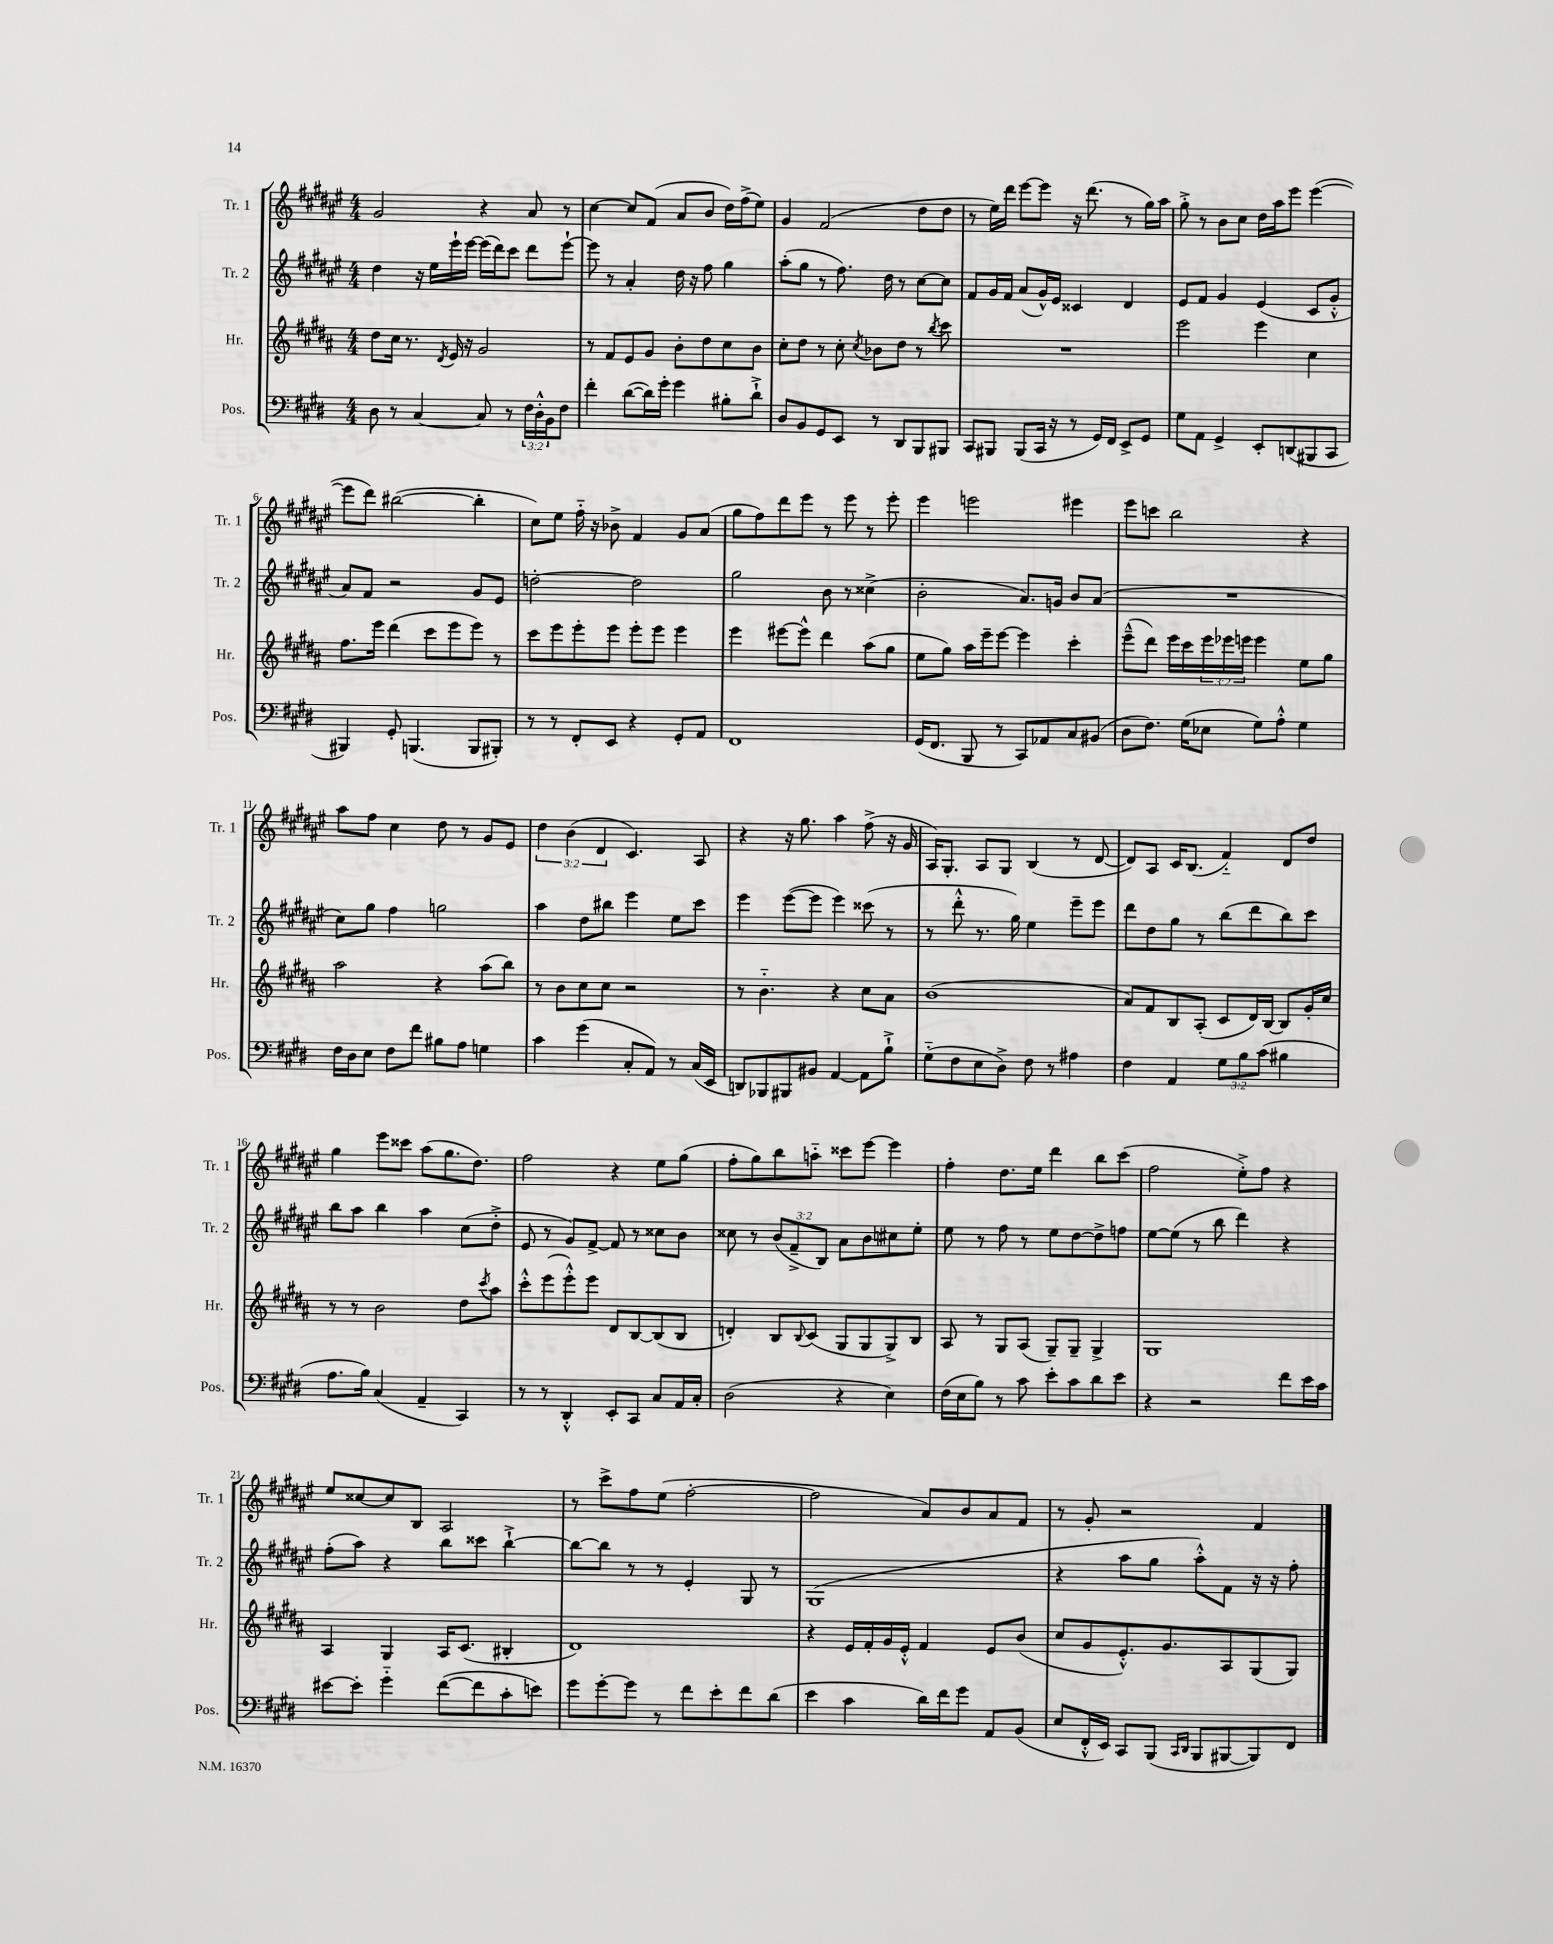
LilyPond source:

<<
\new StaffGroup <<
\new Staff = "s0" \with { instrumentName = "Tr. 1" shortInstrumentName = "Tr. 1" } {
    \clef treble \key fis \major \numericTimeSignature \time 4/4 \override Staff.TupletNumber.text = #tuplet-number::calc-fraction-text
    gis'2 r4 ais'8 r8 |
    cis''4~ cis''8 fis'8( ais'8 b'8 dis''16) fis''16->( eis''8) |
    gis'4 fis'2( dis''8 dis''8 |
    r8 eis''16) dis'''16 eis'''8~ eis'''8 r16 dis'''8.( r8 gis''16) ais''16 |
    gis''8-.-> r8 b'8 cis''8 dis''16 ais''16 eis'''8 eis'''4~( |
    eis'''8 dis'''8) bis''2~( bis''4-. |
    cis''8) eis''8 fis''16-_ r16 bes'8-> fis'4 gis'8 ais'8( |
    gis''8 fis''8) dis'''8 eis'''8 r8 eis'''8 r8 eis'''8-. |
    eis'''4 e'''2 eis'''4 |
    eis'''8 c'''8 b''2 r4 |
    ais''8 fis''8 cis''4 dis''8 r8 gis'8 eis'8 |
    \tuplet 3/2 { dis''4 b'4( dis'4 } cis'4.) ais8 |
    r4 r16 gis''8. ais''4 fis''8->( r16 gis'16 |
    ais16) gis8.-. ais8 gis8 b4( r8 dis'8~ |
    dis'8) ais8 cis'16 b8.( fis'4-_) dis'8 dis''8 |
    gis''4 eis'''8 cisis'''8 ais''8( gis''8. dis''8.) |
    fis''2 r4 eis''8 gis''8( |
    fis''8-. gis''8) b''8 a''8-_ cisis'''8 eis'''8~ eis'''4 |
    fis''4-. dis''8. eis''16 dis'''4 b''8 cis'''8( |
    fis''2 eis''8-.->) fis''8 r4 |
    eis''8 cisis''8~ cisis''8 b8 ais2 |
    r8 cis'''8-> fis''8 eis''8( fis''2~-. |
    fis''2 ais'8) b'8 ais'8 fis'8 |
    r8 gis'8-. r2 fis'4 \bar "|." |
}
\new Staff = "s1" \with { instrumentName = "Tr. 2" shortInstrumentName = "Tr. 2" } {
    \clef treble \key fis \major \numericTimeSignature \time 4/4 \override Staff.TupletNumber.text = #tuplet-number::calc-fraction-text
    dis''4 r16 eis''16 eis'''16-! eis'''16~ eis'''16( dis'''16) cis'''8 dis'''8 eis'''8~-! |
    eis'''8 r8 ais'4-. dis''16 r16 fis''8 gis''4 |
    ais''8-.( gis''8 r8 fis''8.) dis''16 r8 cis''8~ cis''8 |
    fis'8 gis'16 fis'16 ais'8( gis'16-^) eis'16 cisis'4 dis'4 |
    eis'8 fis'8 gis'4 eis'4( cis'8 gis'8-.-^ |
    ais'8) fis'8 r2 gis'8 eis'8 |
    d''2~-. d''2 |
    gis''2 b'8 r8 cisis''4->( |
    b'2-. ais'8.) g'16 b'8 ais'8( |
    R1 |
    cis''8) gis''8 fis''4 g''2 |
    ais''4 dis''8 bis''8 eis'''4 eis''8 cis'''8 |
    eis'''4 eis'''8~( eis'''8 eis'''4) cisis'''8( r8 |
    r8 dis'''8-.-^ r8. gis''16) eis''4 eis'''8-- eis'''8 |
    dis'''8 dis''8 gis''8 r8 b''8( dis'''8 b''8) cis'''8 |
    b''8 ais''8 b''4 ais''4 cis''8( dis''8-.-> |
    eis'8 r8 gis'8) fis'8~-> fis'8 r8 cisis''8 b'8 |
    cisis''8 r8 \tuplet 3/2 { b'8( fis'8---> b8) } ais'8 b'8 cis''8 eis''8-. |
    eis''8 r8 fis''8 r8 eis''8 dis''8~ dis''8-> f''8 |
    eis''8~ eis''8( r8 b''8 dis'''4) r4 |
    fis''8-.( ais''8) r4 b''8 cisis'''8 b''4~-!-> |
    b''8~ b''8 r8 r8 eis'4-. gis8 r8 |
    gis1( |
    r4 ais''8 gis''8 ais''8-.-^) fis'8 r16 r16 fis''8-. \bar "|." |
}
\new Staff = "s2" \with { instrumentName = "Hr." shortInstrumentName = "Hr." } {
    \clef treble \key b \major \numericTimeSignature \time 4/4 \override Staff.TupletNumber.text = #tuplet-number::calc-fraction-text
    dis''8 cis''16 r8. \acciaccatura { dis'8 } e'16 r16 gis'2 |
    r8 fis'8 e'8 gis'8 b'8-. dis''8 cis''8 b'8 |
    cis''8-. dis''8 r8 cis''8-. \acciaccatura { cis''8 } bes'8 dis''8 r8 \acciaccatura { b''8 } cis'''8 |
    R1 |
    e'''2 e'''4 cis''4 |
    fis''8. e'''16 dis'''4( cis'''8 e'''8 e'''8) r8 |
    cis'''8 e'''8 e'''8-. e'''8 e'''8-. e'''8 e'''4 |
    e'''4 eis'''8~ eis'''8-^ dis'''4 ais''8( gis''8 |
    e''8 gis''8) ais''16 e'''16-- e'''8~ e'''4 cis'''4-. |
    e'''8---^( dis'''8) e'''16 cis'''16 \tuplet 3/2 { e'''16 ees'''16 e'''16 } e'''4 e''8 gis''8 |
    ais''2 r4 ais''8( b''8) |
    r8 b'8 cis''8 cis''8 r2 |
    r8 b'4.-_ r4 cis''8 ais'8 |
    b'1( |
    ais'8) fis'8 b8 ais8-.( cis'8 dis'16) b16~ b8 gis'16-. cis''16 |
    r8 r8 b'2 dis''8 \acciaccatura { cis'''8 } ais''8 |
    cis'''8-.-^ e'''8( e'''8-.-^) e'''8 dis'8 b8~ b8( b8 |
    d'4-.) b8 \appoggiatura { b8 } cis'8( gis8 gis8 gis8->) b8 |
    ais8 r8 gis8 ais8( gis8--) gis8-- gis4-> |
    gis1 |
    ais4 gis4 ais16 cis'8.( bis4-. |
    dis'1) |
    r4 e'16 fis'16-. gis'16 e'16-.-^ fis'4 e'8 b'8( |
    cis''8 gis'8 e'8.-.-^) gis'8. ais8 gis8( gis8) \bar "|." |
}
\new Staff = "s3" \with { instrumentName = "Pos." shortInstrumentName = "Pos." } {
    \clef bass \key e \major \numericTimeSignature \time 4/4 \override Staff.TupletNumber.text = #tuplet-number::calc-fraction-text
    dis8 r8 cis4~ cis8 r8 \tuplet 3/2 { fis16 dis16-.-^ b,16 } fis8 |
    fis'4-. dis'8~( dis'16) gis'16-. gis'4 bis8-. dis'8-!-> |
    dis8 b,8 gis,8 e,8 r8 dis,8 b,,8 bis,,8 |
    cis,8 bis,,8 bis,,8( cis,16 r16 r8 gis,16) fis,16 e,8-> gis,8 |
    gis8 a,8 gis,4-> e,8-. d,8( bis,,8 cis,8 |
    bis,,4) gis,8-. b,,4.( b,,8 bis,,8-.) |
    r8 r8 fis,8-. e,8 r4 gis,8-. a,8 |
    fis,1 |
    gis,16( fis,8. b,,8 r8 cis,8) aes,8 cis8 bis,8( |
    dis8 fis8.) gis16( ees8 gis8) a8-.-^ gis4 |
    fis16 dis16 e8 fis8 fis'8 bis8 a8 g4 |
    cis'4 gis'4( cis8-. a,8) r8 cis16( e,16 |
    d,8) bes,,8 bis,,8 bis,8 a,4~ a,8 b8-!-> |
    gis8-_( fis8 e8 dis8->) fis8 r8 ais4 |
    fis4 a,4 \tuplet 3/2 { gis8 b8 cis'8( } bis4 |
    a8. b16) cis4( a,4-- cis,4) |
    r8 r8 dis,4-.-^ e,8-. cis,8 cis8 a,16 cis16-. |
    dis2( r4 e4) |
    fis16( e16 b8) r8 cis'8 e'8-. cis'8 dis'8 e'8 |
    r4 r2 fis'8 e'16 cis'16 |
    eis'8~ eis'8-. gis'4-_ fis'8~( fis'8 cis'8-. e'8) |
    gis'8 gis'8~-. gis'8 r8 fis'8 e'8-. fis'8 dis'8( |
    e'4 cis'4 dis'16) fis'16 gis'8 a,8 b,8( |
    e8 fis,16-.-^ e,16) cis,8 b,,8( \grace { cis,16 dis,16 } b,,8 bis,,8~ bis,,8) fis,8 \bar "|." |
}
>>
>>
